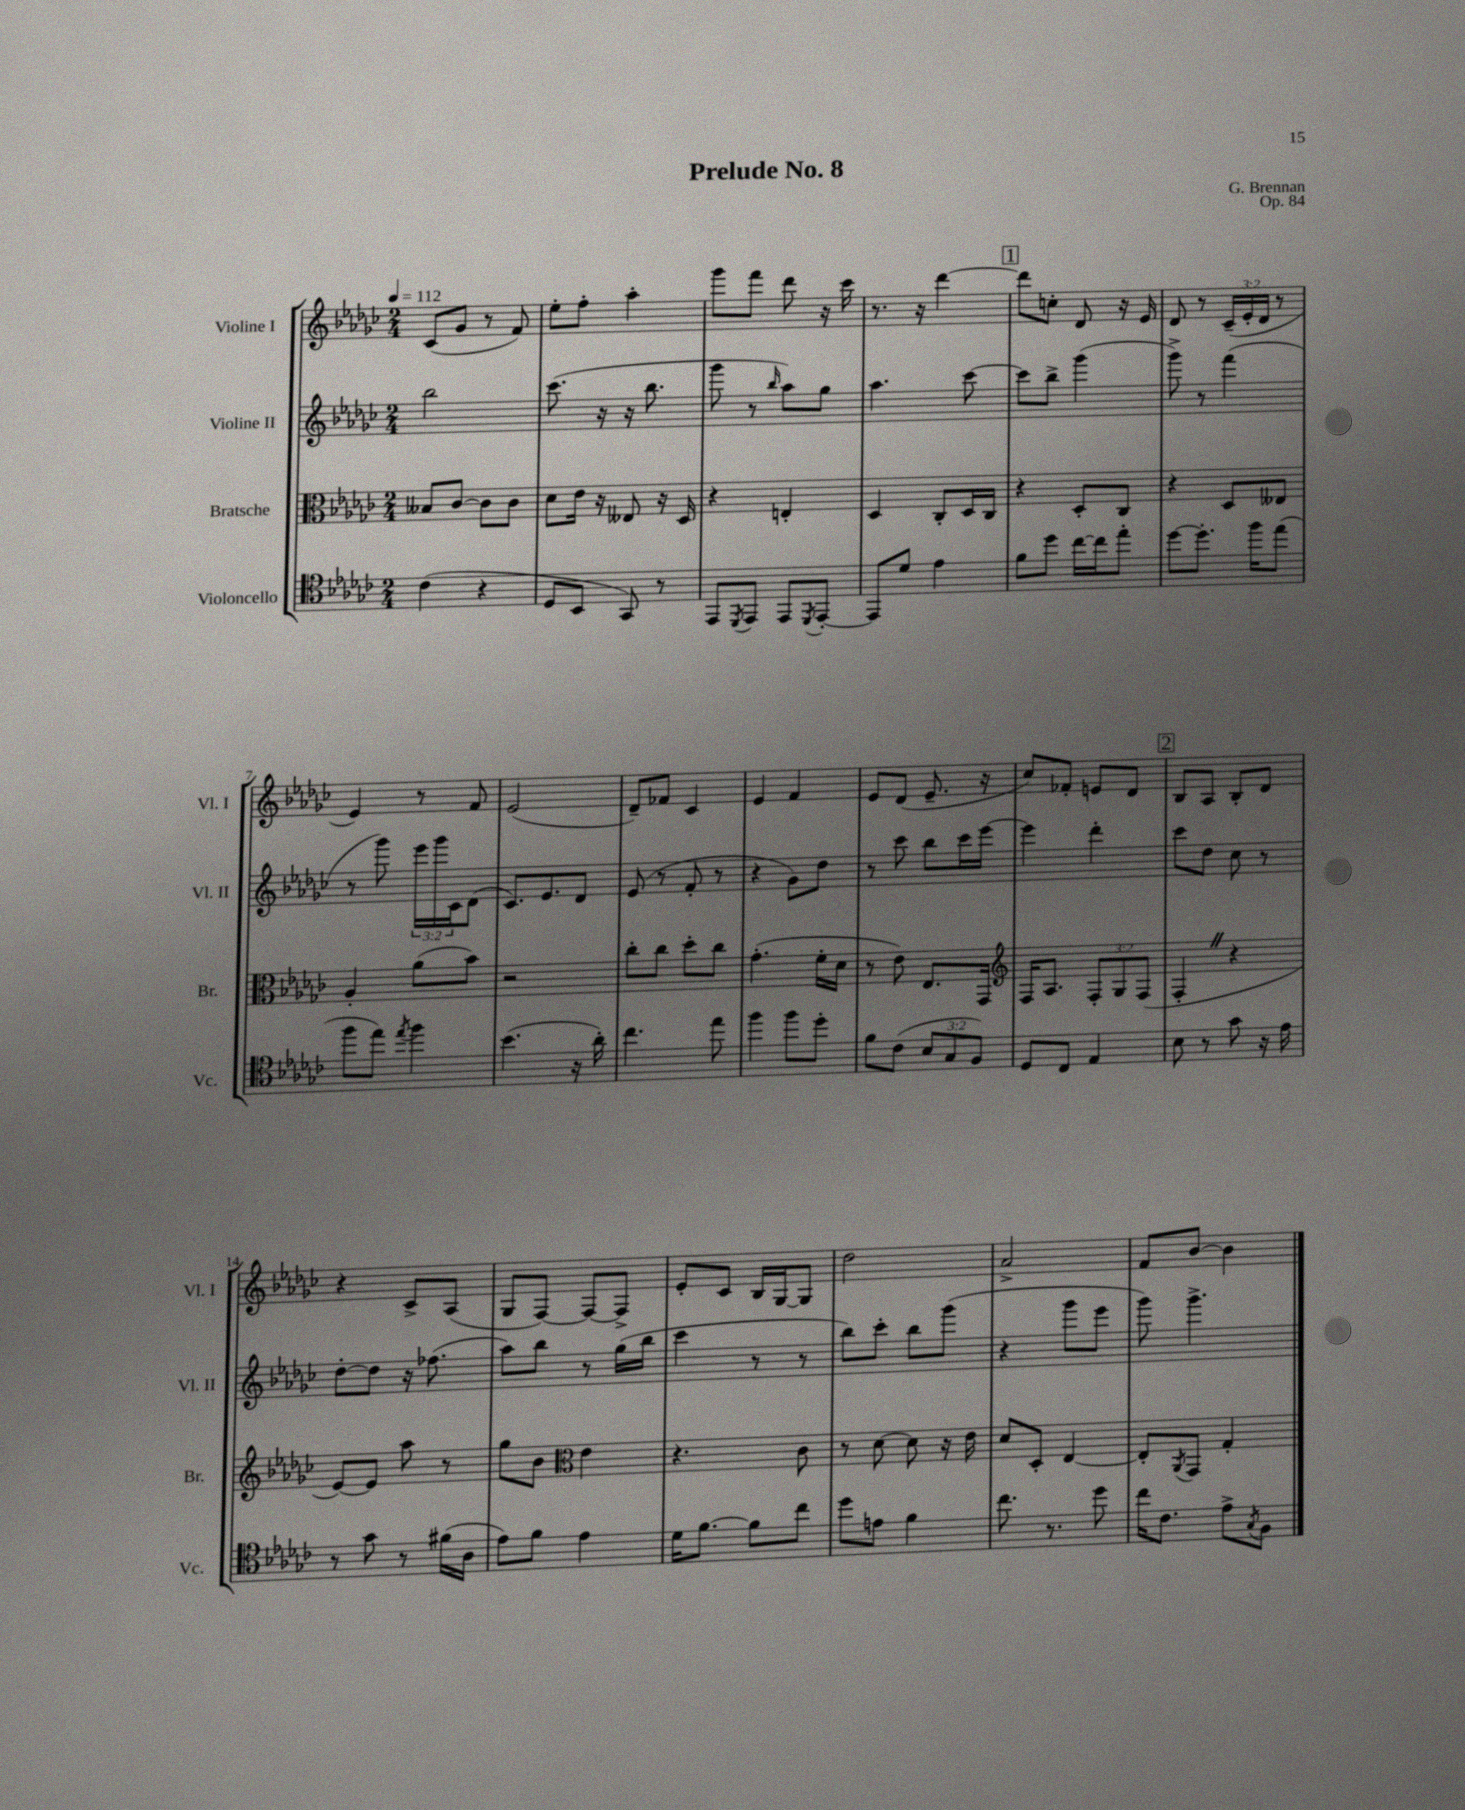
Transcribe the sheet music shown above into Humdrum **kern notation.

**kern	**kern	**kern	**kern
*staff4	*staff3	*staff2	*staff1
*clefC4	*clefC3	*clefG2	*clefG2
*k[b-e-a-d-g-c-]	*k[b-e-a-d-g-c-]	*k[b-e-a-d-g-c-]	*k[b-e-a-d-g-c-]
*M2/4	*M2/4	*M2/4	*M2/4
*MM112	*MM112	*MM112	*MM112
(4c-\	8B--/L	2bb-\	(8c-/L
.	[8c-/J	.	8g-/J
4r	8c-\]L	.	8r
.	8c-\J	.	8f/)
=	=	=	=
8D-/L	8d-\L	(8.ccc-\	8ee-'\L
8BB-/J	16e-\Jk	.	8ff'\J
.	16r	16r	.
8GG-/)	8E--/	16r	4aa-'\
.	.	8.bb-\	.
8r	16r	.	.
.	16D-/	.	.
=	=	=	=
8EE-/L	4r	8ggg-\	8ggg-\L
8qDD-/	.	.	.
8EE-/J	.	8r	8fff\J
.	.	16qqbb-/	.
8EE-/L	4E'/	8aa-\L)	8ddd-\
8qDD-/	.	.	.
[8EE-'/J	.	8gg-\J	16r
.	.	.	16ccc-\
=	=	=	=
8EE-/]L	4D-/	4.aa-\	8.r
8d-/J	.	.	.
.	.	.	16r
4e-\	8C-'/L	.	[4ddd-\
.	16D-/L	[8ccc-\	.
.	16C-/JJ	.	.
=	=	=	=
8f\L	4r	8ccc-\]L	8ddd-\]L
8dd-\J	.	8bb-^\J	8cc'\J
[16cc-\LL	8D-'/L	(4ggg-\	8d-/
16cc-\]J	.	.	.
8ee-'\J	8C-/J	.	16r
.	.	.	16e-/
=	=	=	=
[8dd-\L	4r	8ggg-^\)	8d-/
8.dd-'\]J	.	8r	8r
.	8D-/L	(4fff\	(24c-~/LL
.	.	.	24e-'/
16ff\LK	.	.	.
.	.	.	24d-/JJ
(8ee-\J	8E--/J	.	8r
=	=	=	=
8ff\L	4A-'/	8r	4e-/)
8ee-\J)	.	8ggg-\)	.
8qee-/	.	.	.
4ff\	(8a-\L	24eee-\LL	8r
.	.	24ggg-\	.
.	.	24c-\J	.
.	8b-\J)	(8d-\J	8f/
=	=	=	=
(4.b-\	2r	8.c-/L)	(2e-/
.	.	8.e-/	.
16r	.	8d-/J	.
16a-'\)	.	.	.
=	=	=	=
4.cc-\	8cc-'\L	(8e-/	8d-~/L)
.	8cc-\J	8r	8f-/J
.	8dd-'\L	8f'/	4c-/
8ee-\	8cc-\J	8r	.
=	=	=	=
4ff\	(4.g-'\	4r	4e-/
8ff\L	.	8g-\L)	4f/
8dd-'\J	16f'\LL	8dd-\J	.
.	16d-\JJ	.	.
=	=	=	=
8f\L	8r	8r	8e-/L
(8c-\J	8e-\)	8ccc-\	(8d-/J
12B-/L	8.E-/L	8bb-\L	8.e-~/
12G-/	.	.	.
.	.	16ccc-\L	.
12F/J)	.	.	.
.	16GG-/Jk	[16eee-\JJ	16r
=	=	=	=
*	*clefG2	*	*
8D-/L	16F/LK	4eee-\]	8cc-/L)
.	8.A-/J	.	.
8C-/J	.	.	8f-'/J
4E-/	12F'/L	4ddd-'\	8e/L
.	12G-/	.	.
.	.	.	8d-/J
.	(12F/J	.	.
=	=	=	=
8B-\	4F'/	8ccc-\L	8B-/L
8r	.	8dd-\J	8A-/J
8g-\	4r	8cc-\	8B-'/L
16r	.	8r	8d-/J
16e-\	.	.	.
=	=	=	=
8r	[8e-/L)	[8dd-'\L	4r
8g-\	8e-/]J	8dd-\]J	.
8r	8aa-\	16r	8c-^/L
.	.	(8.ff-\	.
(16f#\LL	8r	.	(8A-/J
16A-\JJ	.	.	.
=	=	=	=
8e-\L)	8gg-\L	8aa-\L)	8G-/L
8f\J	8b-\J	8bb-\J	[8F/J)
*	*clefC3	*	*
4e-\	4e-\	8r	8F/_L
.	.	(16gg-\LL	8F^/]J
.	.	16bb-\JJ	.
=	=	=	=
16d-\LK	4.r	4ccc-\	8e-'/L
[8.f\J	.	.	.
.	.	.	8c-/J
8f\]L	.	8r	16B-/LL
.	.	.	[16G-/J
8cc-\J	8c-\	8r	8G-/]J
=	=	=	=
8dd-\L	8r	8bb-\L)	2dd-\
8e\J	[8d-\	8ccc-'\J	.
4f\	8d-\]	8bb-\L	.
.	16r	(8ggg-\J	.
.	16e-\	.	.
=	=	=	=
8.cc-\	8d-/L	4r	2a-^/
.	8D-'/J	.	.
8.r	.	.	.
.	[4E-/	8ggg-\L	.
8dd-\	.	8eee-\J	.
=	=	=	=
16cc-\LK	8E-'/]L	8ggg-\)	8f/L
8.c-\J	.	.	.
.	8qAA-/	.	.
.	8GG-/J	4.ggg-^\	[8b-/J
8e-^\L	4G-'/	.	4b-\]
8qG-/	.	.	.
8F\J	.	.	.
==	==	==	==
*-	*-	*-	*-
